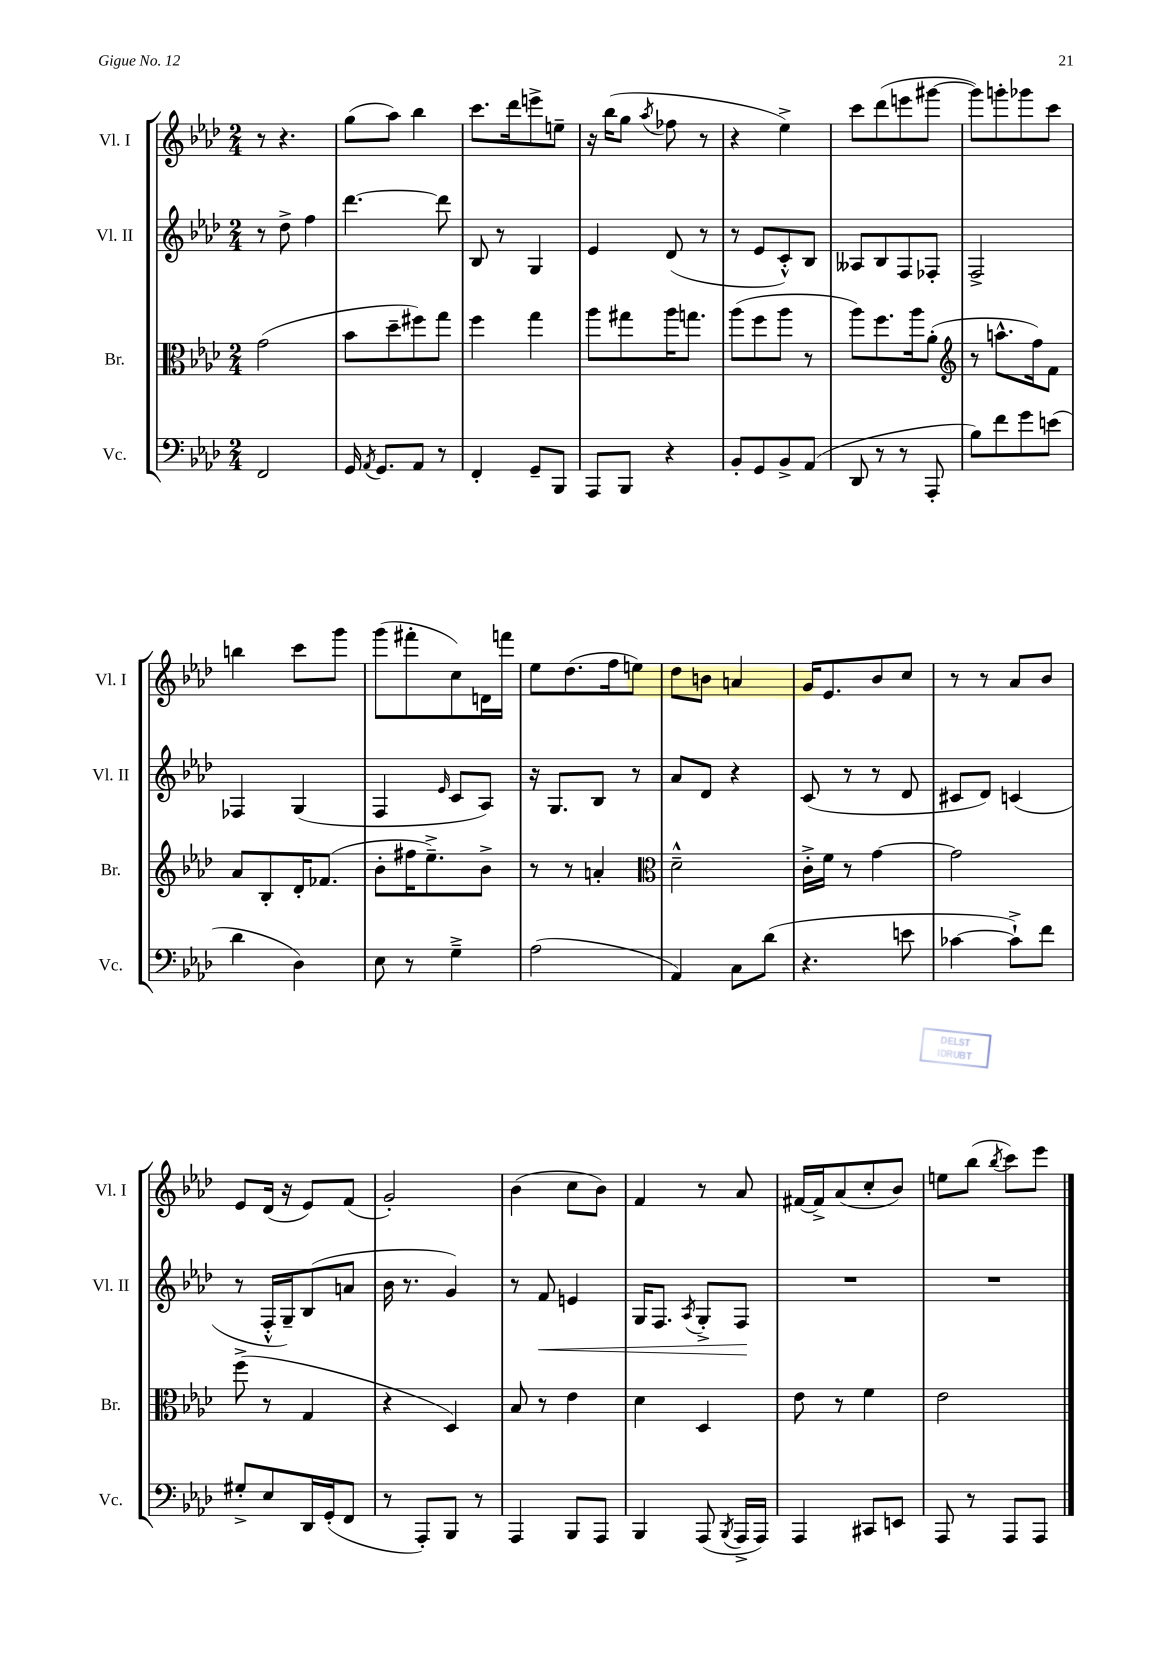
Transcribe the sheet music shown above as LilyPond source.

<<
\new StaffGroup <<
\new Staff = "s0" \with { instrumentName = "Vl. I" shortInstrumentName = "Vl. I" } {
    \clef treble \key aes \major \numericTimeSignature \time 2/4
    \autoBeamOff r8 r4. |
    g''8[( aes''8]) bes''4 |
    c'''8.[ des'''16 e'''8-> e''8]-- |
    r16 bes''16[( g''8] \acciaccatura { aes''8 } fes''8 r8 |
    r4 ees''4->) |
    c'''8[ des'''8( e'''8 gis'''8]~ |
    gis'''8[) g'''8-. ges'''8 c'''8] |
    b''4 c'''8[ g'''8] |
    g'''8[( fis'''8-. c''8) d'16 f'''16] |
    ees''8[ des''8.( f''16 e''8]) |
    des''8[ b'8] a'4 |
    g'16[ ees'8. bes'8 c''8] |
    r8 r8 aes'8[ bes'8] |
    ees'8[ des'16]( r16 ees'8[) f'8]( |
    g'2-.) |
    bes'4( c''8[ bes'8]) |
    f'4 r8 aes'8 |
    fis'16[~ fis'16-> aes'8( c''8-. bes'8]) |
    e''8[ bes''8]( \acciaccatura { bes''8 } c'''8[) ees'''8] \bar "|." |
}
\new Staff = "s1" \with { instrumentName = "Vl. II" shortInstrumentName = "Vl. II" } {
    \clef treble \key aes \major \numericTimeSignature \time 2/4
    \autoBeamOff r8 des''8-> f''4 |
    des'''4.~ des'''8 |
    bes8 r8 g4 |
    ees'4 des'8( r8 |
    r8 ees'8[ c'8-.-^) bes8] |
    aeses8[ bes8 f8 fes8]-. |
    f2-> |
    fes4 g4( |
    f4 \grace { ees'16 } c'8[ aes8]) |
    r16 g8.[ bes8] r8 |
    aes'8[ des'8] r4 |
    c'8( r8 r8 des'8 |
    cis'8[ des'8]) c'4( |
    r8 f16[-.-^ g16--) bes8( a'8] |
    bes'16 r8. g'4) |
    r8 f'8\< e'4 |
    g16[ f8.] \acciaccatura { aes8 } g8[-.-> f8]\! |
    R2 |
    R2 \bar "|." |
}
\new Staff = "s2" \with { instrumentName = "Br." shortInstrumentName = "Br." } {
    \clef alto \key aes \major \numericTimeSignature \time 2/4
    \autoBeamOff g'2( |
    bes'8[ des''8-- fis''8) g''8] |
    f''4 g''4 |
    aes''8[ gis''8 aes''16 g''8.] |
    aes''8[( f''8 aes''8] r8 |
    aes''8[) f''8. aes''16 aes'8]-.( |
    \clef treble r8 a''8.[-^ f''16) f'8] |
    aes'8[ bes8-. des'16-. fes'8.]( |
    bes'8[-. fis''16 ees''8.--->) bes'8]-> |
    r8 r8 a'4-. |
    \clef alto des'2---^ |
    c'16[-.-> f'16] r8 g'4~ |
    g'2 |
    f''8->( r8 g4 |
    r4 des4) |
    bes8 r8 ees'4 |
    des'4 des4 |
    ees'8 r8 f'4 |
    ees'2 \bar "|." |
}
\new Staff = "s3" \with { instrumentName = "Vc." shortInstrumentName = "Vc." } {
    \clef bass \key aes \major \numericTimeSignature \time 2/4
    \autoBeamOff f,2 |
    g,16 \acciaccatura { aes,8 } g,8.[ aes,8] r8 |
    f,4-. g,8[-- bes,,8] |
    aes,,8[ bes,,8] r4 |
    bes,8[-. g,8 bes,8-> aes,8]( |
    des,8 r8 r8 aes,,8-. |
    bes8[) f'8 g'8 e'8]( |
    des'4 des4) |
    ees8 r8 g4---> |
    aes2( |
    aes,4) c8[ des'8]( |
    r4. e'8 |
    ces'4~ ces'8[-!->) f'8] |
    gis8[-.-> ees8 des,16 g,16-.( f,8] |
    r8 aes,,8[-.) bes,,8] r8 |
    aes,,4 bes,,8[ aes,,8] |
    bes,,4 aes,,8( \acciaccatura { bes,,8 } aes,,16[-> aes,,16]) |
    aes,,4 cis,8[ e,8] |
    aes,,8 r8 aes,,8[ aes,,8] \bar "|." |
}
>>
>>
\layout { \context { \Score \remove "Bar_number_engraver" } }
